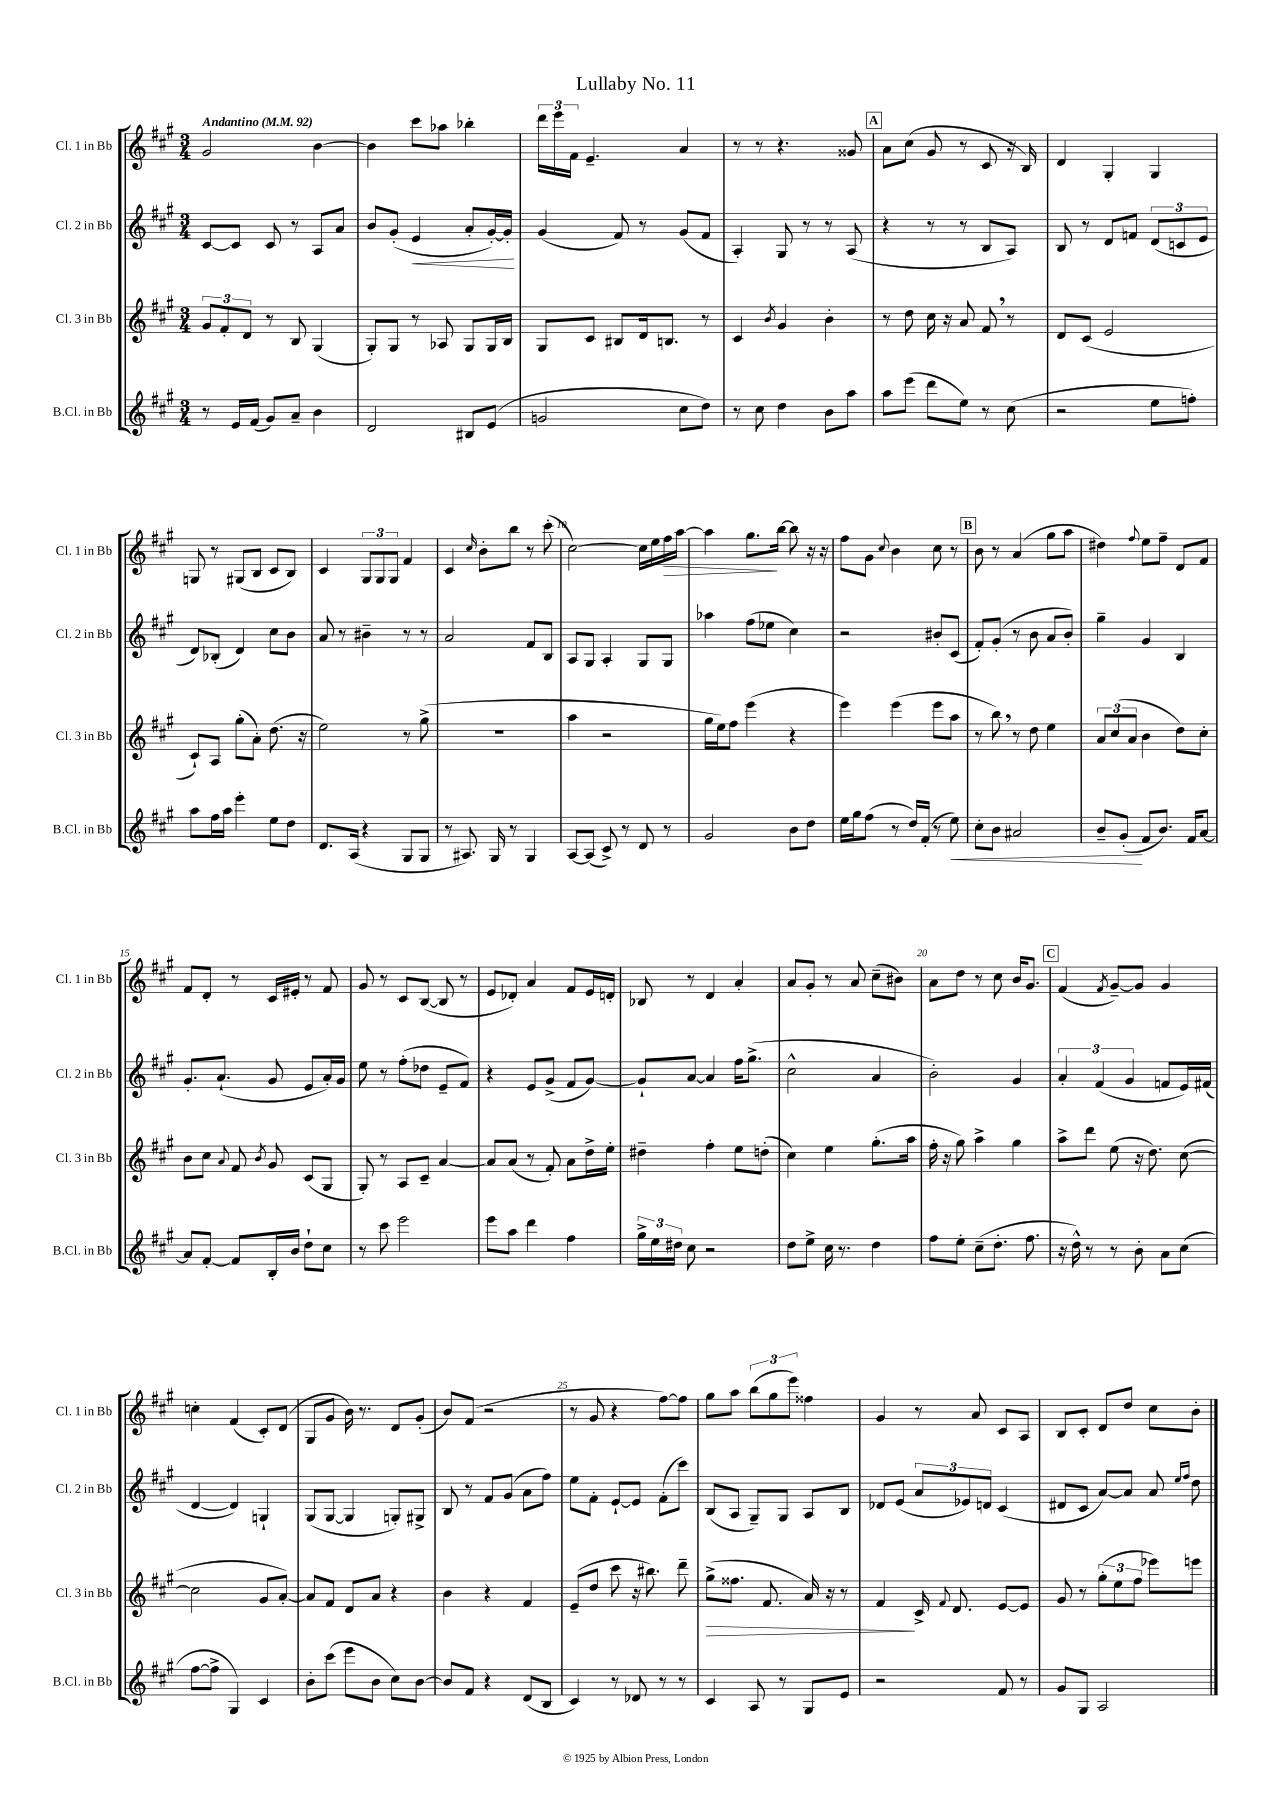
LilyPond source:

\header { title = "Lullaby No. 11" }
<<
\new StaffGroup <<
\new Staff = "s0" \with { instrumentName = "Cl. 1 in Bb" shortInstrumentName = "Cl. 1 in Bb" } {
    \clef treble \key a \major \numericTimeSignature \time 3/4 \tempo "Andantino" 4 = 92
    \autoBeamOff gis'2 b'4~ |
    b'4 cis'''8[ aes''8] bes''4-. |
    \tuplet 3/2 { d'''16[ e'''16 fis'16] } e'4.-- a'4 |
    r8 r8 r4. gisis'8 |
    \mark \markup { \box "A" } a'8[ cis''8]( gis'8 r8 cis'8 r16 b16) |
    d'4 gis4-. gis4 |
    g8 r8 gis8[( b8] cis'8[ b8]) |
    cis'4 \tuplet 3/2 { gis8[ gis8 gis8] } fis'4 |
    cis'4 \grace { cis''16 } b'8[-. b''8] r8 cis'''8-.( |
    cis''2~) cis''16[ e''16 fis''16\> a''16]~ |
    a''4 gis''8.[\! b''16]~ b''8 r16 r16 |
    fis''8[ gis'8] \appoggiatura { cis''8 } b'4 cis''8 r8 |
    \mark \markup { \box "B" } b'8 r8 a'4( gis''8[ a''8] |
    dis''4) \appoggiatura { fis''8 } e''8[ fis''8]-- d'8[ fis'8] |
    fis'8[ d'8]-. r8 cis'16[ eis'16]-. r8 fis'8 |
    gis'8 r8 cis'8[ b8]~( b8 r8 |
    e'8[ des'8]-.) a'4 fis'8[ e'16 d'16]-. |
    bes8 r8 d'4 a'4-. |
    a'8[ gis'8]-. r8 a'8 cis''8[--( bis'8]) |
    a'8[ d''8] r8 cis''8 b'16[ gis'8.] |
    \mark \markup { \box "C" } fis'4( \acciaccatura { fis'8 } gis'8[~--) gis'8] gis'4 |
    c''4-. fis'4( cis'8[-.) d'8]( |
    gis8[ gis'8] b'16) r8. d'8[ gis'8]-.( |
    b'8[) fis'8]( r2 |
    r8 gis'8 r4 fis''8[~) fis''8] |
    gis''8[ a''8] \tuplet 3/2 { b''8[( gis''8 e'''8]) } fisis''4 |
    gis'4 r8 a'8 cis'8[ a8] |
    b8[ cis'8]-. d'8[ d''8] cis''8[ b'8]-. \bar "|." |
}
\new Staff = "s1" \with { instrumentName = "Cl. 2 in Bb" shortInstrumentName = "Cl. 2 in Bb" } {
    \clef treble \key a \major \numericTimeSignature \time 3/4
    \autoBeamOff cis'8[~ cis'8] cis'8 r8 a8[ a'8] |
    b'8[ gis'8]-.( e'4\< a'8[-. gis'16~-.) gis'16]-.\! |
    gis'4( fis'8) r8 gis'8[( fis'8] |
    a4-.) gis8 r8 r8 a8( |
    \mark \markup { \box "A" } r4 r8 r8 b8[ a8]) |
    b8 r8 d'8[ f'8] \tuplet 3/2 { d'8[( c'8 e'8] } |
    d'8[) bes8]-.( d'4) cis''8[ b'8] |
    a'8 r8 bis'4-- r8 r8 |
    a'2 fis'8[ b8] |
    a8[ gis8] a4-. gis8[ gis8] |
    aes''4 fis''8[( ees''8] cis''4) |
    r2 bis'8[-. cis'8]( |
    \mark \markup { \box "B" } fis'8[-.) gis'8]-.( r8 b'8 a'8[ b'8]-.) |
    gis''4-- gis'4 b4 |
    gis'8.[-. a'8.]-!( gis'8 e'8[ a'16-.) gis'16] |
    e''8 r8 fis''8[-.( des''8] e'8[-- fis'8]) |
    r4 e'8[ gis'8]->( fis'8[ gis'8]~) |
    gis'8[-! a'8]~ a'4 fis''16[ gis''8.]->( |
    cis''2-^ a'4 |
    b'2-.) gis'4 |
    \mark \markup { \box "C" } \tuplet 3/2 { a'4-. fis'4( gis'4 } f'8[ e'16) fis'16]( |
    d'4~ d'4) g4-! |
    gis8[( gis8]~ gis4 g8[-.) gis8]-> |
    b8 r8 fis'8[ gis'8]( a'8[ fis''8]) |
    e''8[ fis'8]-. e'8[~-! e'8] fis'8[-.( cis'''8]) |
    b8[( a8] gis8[--) gis8] a8[ b8] |
    des'8[ e'8]( \tuplet 3/2 { a'8[ ees'8) d'8] } cis'4( |
    dis'8[ cis'8] a'8[~) a'8] a'8 \grace { e''16[ fis''16] } d''8 \bar "|." |
}
\new Staff = "s2" \with { instrumentName = "Cl. 3 in Bb" shortInstrumentName = "Cl. 3 in Bb" } {
    \clef treble \key a \major \numericTimeSignature \time 3/4
    \autoBeamOff \tuplet 3/2 { gis'8[ fis'8-. d'8] } r8 b8 gis4( |
    gis8[-.) gis8] r8 aes8 gis8[ gis16 b16] |
    gis8[ cis'8] bis8[ d'16 b8.] r8 |
    cis'4 \acciaccatura { b'8 } gis'4 b'4-. |
    \mark \markup { \box "A" } r8 d''8 cis''16 r16 a'8 fis'8 \breathe r8 |
    d'8[ cis'8]( e'2 |
    cis'8[-!) a8] gis''8[-.( a'8]-.) d''8.( r16 |
    e''2) r8 gis''8->( |
    R2. |
    a''4 r2 |
    gis''16[ e''16) fis''8] e'''4( r4 |
    e'''4) e'''4( e'''8[ a''8] |
    \mark \markup { \box "B" } r8 b''8) \breathe r8 d''8 e''4 |
    \tuplet 3/2 { a'8[ cis''8( a'8] } b'4 d''8[) cis''8]-. |
    b'8[ cis''8] \appoggiatura { a'8 } fis'8 \acciaccatura { b'8 } gis'8 cis'8[( gis8] |
    gis8-.) r8 a8[ cis'8]-- a'4~ |
    a'8[ a'8]( r8 fis'8-.) a'8[ d''16-> e''16]-. |
    dis''4-- fis''4-. e''8[ d''8]-.( |
    cis''4) e''4 gis''8.[-.( a''16] |
    fis''16-. r16 gis''8) a''4-> gis''4 |
    \mark \markup { \box "C" } a''8[-> d'''8] e''8( r16 d''8.) cis''8~( |
    cis''2 gis'8[ a'8]~-.) |
    a'8[ fis'8] d'8[ a'8] r4 |
    b'4 r4 fis'4 |
    e'8[--( d''8] cis'''8 r16 bis''8.) d'''8-- |
    gis''8[->\>( fisis''8.] fis'8. a'16) r16 r8 |
    fis'4\! cis'16-> \appoggiatura { fis'8 } d'8. e'8[~ e'8] |
    gis'8 r8 \tuplet 3/2 { gis''8[-.( e''8 fis''8] } ees'''8[) e'''8] \bar "|." |
}
\new Staff = "s3" \with { instrumentName = "B.Cl. in Bb" shortInstrumentName = "B.Cl. in Bb" } {
    \clef treble \key a \major \numericTimeSignature \time 3/4
    \autoBeamOff r8 e'16[ fis'16]( gis'8[) a'8]-- b'4 |
    d'2 bis8[ e'8]( |
    g'2 cis''8[ d''8]) |
    r8 cis''8 d''4 b'8[ a''8] |
    \mark \markup { \box "A" } a''8[ e'''8]( d'''8[ e''8]) r8 cis''8( |
    r2 e''8[ f''8]-.) |
    a''8[ fis''16 a''16] e'''4-. e''8[ d''8] |
    d'8.[ a16]( r4 gis8[ gis8] |
    r8 ais8.) gis16 r8 gis4 |
    a8[~ a8]( cis'8->) r8 d'8 r8 |
    gis'2 b'8[ d''8] |
    e''16[ gis''16 fis''8]( r8 d''16[) fis'16]-.( r8 e''8\<) |
    \mark \markup { \box "B" } cis''8[-. b'8] ais'2 |
    b'8[-- gis'8]-.\!( fis'8[ b'8.]) fis'16[ a'8]~ |
    a'8[ fis'8]~-. fis'8[ b16-. b'16] d''8[-! cis''8] |
    r8 cis'''8 e'''2 |
    e'''8[ a''8] d'''4 fis''4 |
    \tuplet 3/2 { gis''16[-> e''16 dis''16] } cis''8 r2 |
    d''8[ e''8]-> cis''16 r8. d''4 |
    fis''8[ e''8]-. cis''8[--( d''8.]-. fis''8. |
    \mark \markup { \box "C" } r16 d''16-^) r8 r8 b'8-. a'8[ cis''8]( |
    fis''8[~ fis''8]-> gis4) cis'4 |
    b'8[-. cis'''8]( e'''8[ b'8] cis''8[) b'8]~ |
    b'8[ fis'8] r4 d'8[( b8] |
    cis'4) r8 des'8 r8 r8 |
    cis'4 a8 r8 gis8[ e'8] |
    r2 fis'8 r8 |
    gis'8[ gis8] a2 \bar "|." |
}
>>
>>
\layout { \context { \Score \override BarNumber.break-visibility = ##(#f #t #t) barNumberVisibility = #(every-nth-bar-number-visible 5) } }
